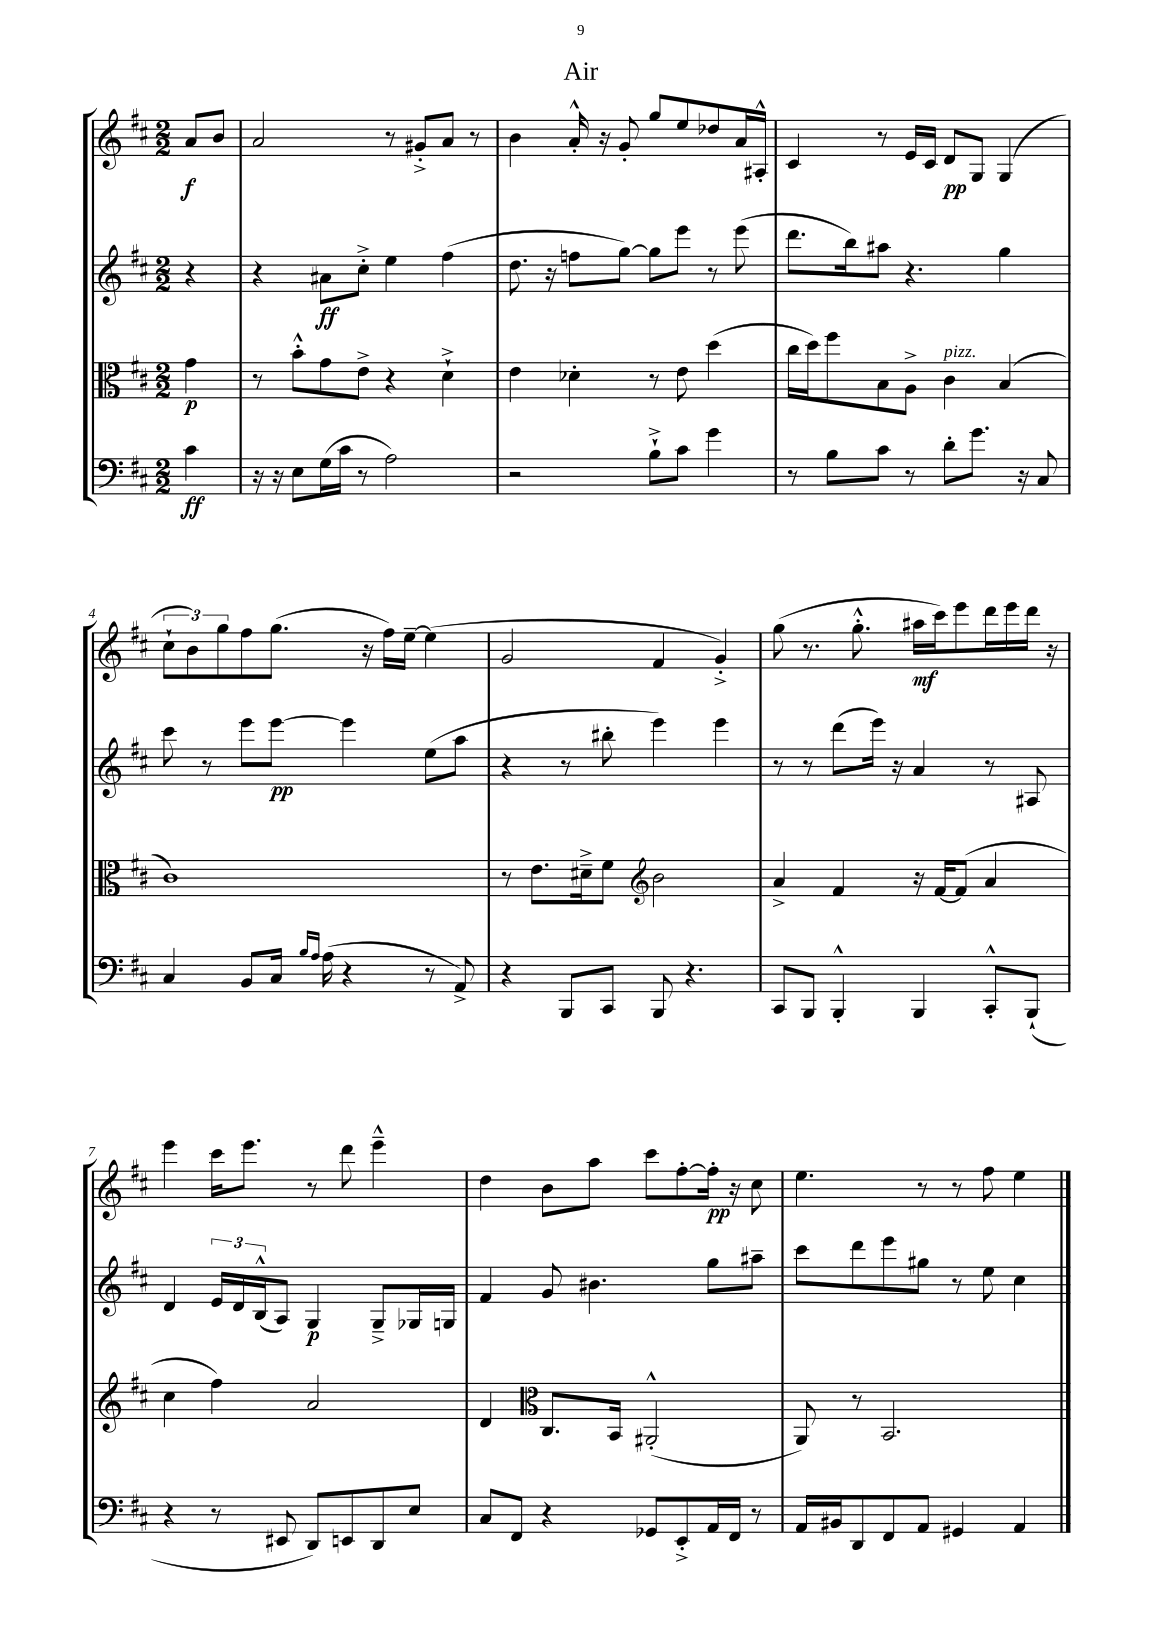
\header { title = "Air" }
<<
\new StaffGroup <<
\new Staff = "s0" {
    \clef treble \key d \major \numericTimeSignature \time 2/2 \partial 4
    a'8\f b'8 |
    a'2 r8 gis'8-.-> a'8 r8 |
    b'4 a'16-.-^ r16 g'8-. g''8 e''8 des''8 a'16 ais16-.-^ |
    cis'4 r8 e'16 cis'16 d'8\pp g8 g4( |
    \tuplet 3/2 { cis''8-! b'8) g''8 } fis''8 g''8.( r16 fis''16) e''16~-- e''4( |
    g'2 fis'4 g'4-.->) |
    g''8( r8. g''8.-.-^ ais''16\mf cis'''16) e'''8 d'''16 e'''16 d'''16 r16 |
    e'''4 cis'''16 e'''8. r8 d'''8 e'''4---^ |
    d''4 b'8 a''8 cis'''8 fis''8~-. fis''16-.\pp r16 cis''8 |
    e''4. r8 r8 fis''8 e''4 \bar "|." |
}
\new Staff = "s1" {
    \clef treble \key d \major \numericTimeSignature \time 2/2 \partial 4
    r4 |
    r4 ais'8\ff cis''8-.-> e''4 fis''4( |
    d''8. r16 f''8 g''8~) g''8 e'''8 r8 e'''8( |
    d'''8. b''16) ais''8 r4. g''4 |
    cis'''8 r8 e'''8 e'''8~\pp e'''4 e''8( a''8 |
    r4 r8 bis''8-. e'''4) e'''4 |
    r8 r8 d'''8( e'''16) r16 a'4 r8 ais8 |
    d'4 \tuplet 3/2 { e'16 d'16 b16-^( } a8) g4\p g8---> ges16 g16 |
    fis'4 g'8 bis'4. g''8 ais''8-- |
    cis'''8 d'''8 e'''8 gis''8 r8 e''8 cis''4 \bar "|." |
}
\new Staff = "s2" {
    \clef alto \key d \major \numericTimeSignature \time 2/2 \partial 4
    g'4\p |
    r8 b'8-.-^ g'8 e'8-> r4 d'4-!-> |
    e'4 des'4-. r8 e'8 d''4( |
    cis''16 d''16) fis''8 b8 a8-> cis'4^\markup { \italic "pizz." } b4( |
    cis'1) |
    r8 e'8. dis'16---> fis'8 \clef treble b'2 |
    a'4-> fis'4 r16 fis'16~ fis'8( a'4 |
    cis''4 fis''4) a'2 |
    d'4 \clef alto cis8. b,16 ais,2-.-^( |
    a,8) r8 b,2. \bar "|." |
}
\new Staff = "s3" {
    \clef bass \key d \major \numericTimeSignature \time 2/2 \partial 4
    cis'4\ff |
    r16 r16 e8 g16( cis'16 r8 a2) |
    r2 b8-!-> cis'8 g'4 |
    r8 b8 cis'8 r8 d'8-. g'8. r16 cis8 |
    cis4 b,8 cis16 \grace { b16 a16 } a16( r4 r8 a,8->) |
    r4 b,,8 cis,8 b,,8 r4. |
    cis,8 b,,8 b,,4-.-^ b,,4 cis,8-.-^ b,,8-!( |
    r4 r8 eis,8 d,8) e,8 d,8 e8 |
    cis8 fis,8 r4 ges,8 e,8-.-> a,16 fis,16 r8 |
    a,16 bis,16 d,8 fis,8 a,8 gis,4 a,4 \bar "|." |
}
>>
>>
